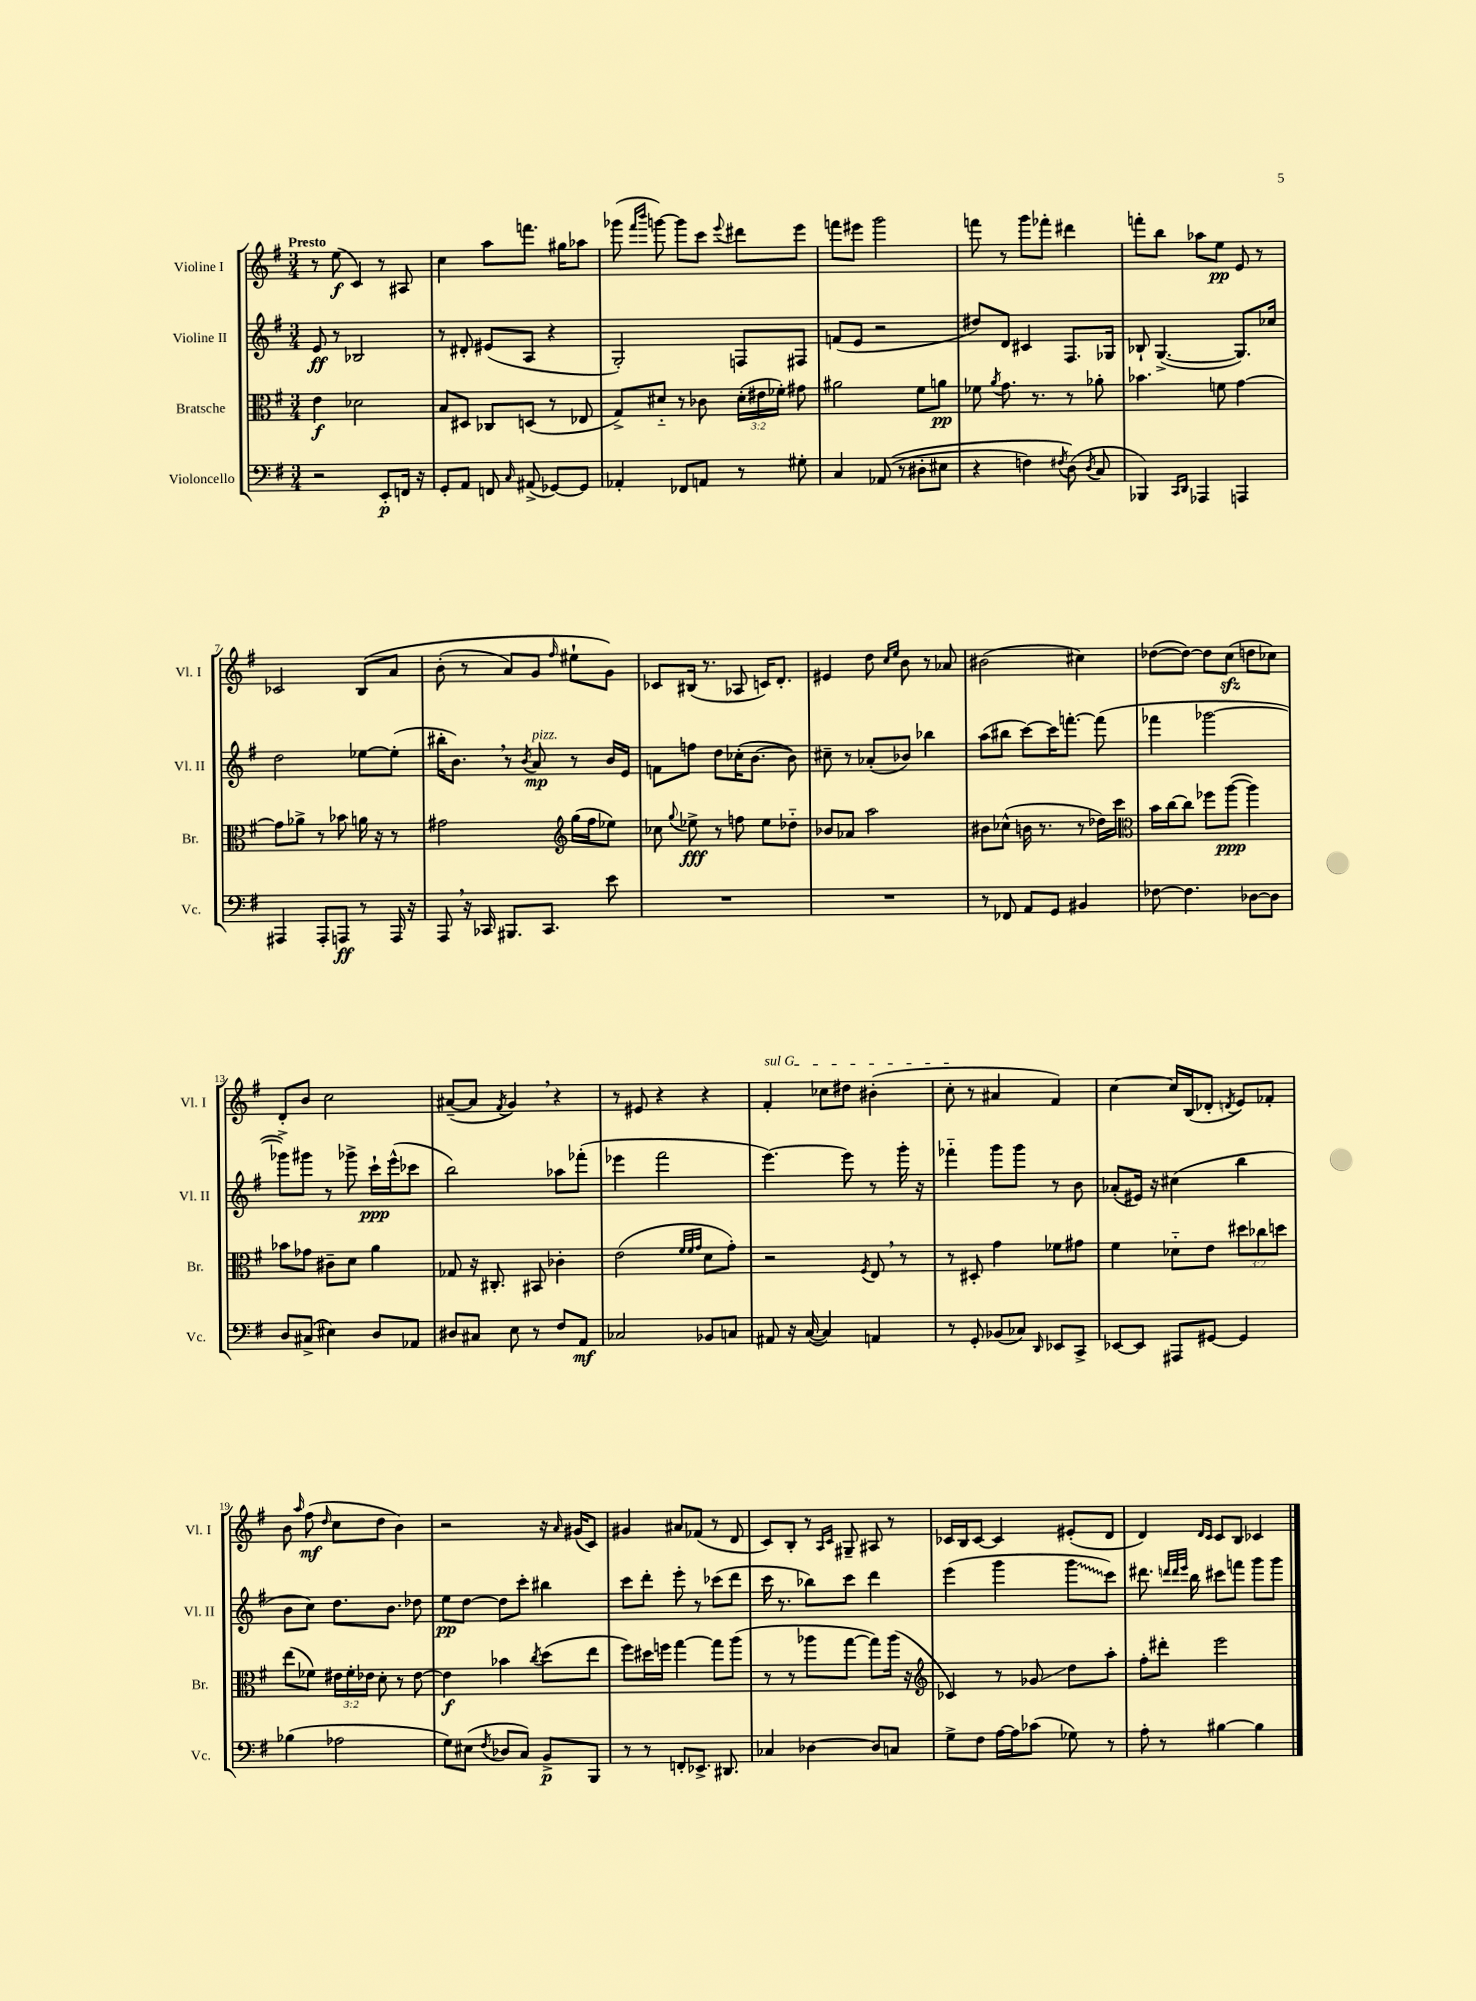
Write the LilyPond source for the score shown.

<<
\new StaffGroup <<
\new Staff = "s0" \with { instrumentName = "Violine I" shortInstrumentName = "Vl. I" } {
    \clef treble \key g \major \numericTimeSignature \time 3/4 \tempo "Presto"
    \autoBeamOff r8 e''8\f( c'4) r8 ais8 |
    c''4 a''8[ f'''8.] gis''16[ aes''8] |
    ges'''8( \grace { fis'''16[ b'''16] } g'''8~) g'''8[ c'''8] \appoggiatura { e'''8 } dis'''8[ e'''8] |
    f'''8[ eis'''8] g'''2 |
    f'''8 r8 g'''8[ fes'''8]-. dis'''4 |
    f'''8[-. b''8] aes''8[ e''8]\pp e'8 r8 |
    ces'2 b8[\( a'8] |
    b'8-.( r8 a'8[) g'8] \grace { fis''16 } eis''8[-! g'8]\) |
    ces'8[ bis16]( r8. aes8 c'16[) d'8.]-. |
    eis'4 d''8 \grace { c''16[ e''16] } b'8 r8 aes'8 |
    bis'2( cis''4) |
    des''8[~( des''8]~) des''8[ c''8]\sfz( d''8[ ces''8]) |
    d'8[-. b'8] c''2 |
    ais'8[~--( ais'8] \acciaccatura { fis'8 } g'4) \breathe r4 |
    r8 eis'8 r4 r4 |
    \once \override TextSpanner.bound-details.left.text = \markup { \italic "sul G" } fis'4-.\startTextSpan ces''8[ dis''8] bis'4-.( |
    c''8-.\stopTextSpan r8 ais'4 fis'4) |
    c''4~ c''16[ b16( des'8]-. \acciaccatura { d'8 } e'8[) fes'8]-. |
    b'8 \grace { a''16 } fis''8\mf( \grace { d''16 } c''8[ d''8] b'4) |
    r2 r16 \grace { a'16 } gis'16[( c'8]) |
    gis'4 ais'8[ fes'8]( r8 d'8 |
    c'8[) b8]-. r8 \grace { a16[ c'16] } gis8-- ais8 r8 |
    ces'16[ b16 ces'8]~ ces'4 eis'8[-.( d'8] |
    d'4) \grace { d'16[ c'16] } c'8[ b8] ces'4 \bar "|." |
}
\new Staff = "s1" \with { instrumentName = "Violine II" shortInstrumentName = "Vl. II" } {
    \clef treble \key g \major \numericTimeSignature \time 3/4
    \autoBeamOff e'8\ff r8 bes2 |
    r8 dis'8-. eis'8[( a8] r4 |
    g2-.) f8[ fis8] |
    f'8[( e'8] r2 |
    dis''8[) d'8] cis'4 fis8.[ ges16] |
    bes8-! g4.~->( g8.[) ces''16] |
    d''2 ees''8[~ ees''8]-.( |
    bis''16[-. b'8.]) \breathe r8 \acciaccatura { b'8 } a'8\mp^\markup { \italic "pizz." } r8 b'16[ e'16] |
    f'8[ f''8] d''8[ ces''16-.( b'8.]~ b'8) |
    cis''8-- r8 aes'8[-.( bes'8]) bes''4 |
    a''8[( bis''8] c'''8[~) c'''16 f'''8.]~-. f'''8( |
    fes'''4 ges'''2~ |
    ges'''8[->) gis'''8] r8 ges'''8-> c'''16[-!\ppp e'''16-^( ces'''8] |
    b''2) aes''8[ fes'''8]-.( |
    ees'''4 fis'''2 |
    e'''4.~) e'''8 r8 g'''16-. r16 |
    fes'''4-_ g'''8[ g'''8] r8 b'8 |
    aes'8[-.( eis'16]) r16 cis''4( b''4 |
    b'8[ c''8]) d''8.[ b'8.] des''8 |
    e''8[\pp d''8]~ d''8[ c'''8]-. bis''4 |
    c'''8[ d'''8]-. e'''8-. r8 ces'''8[( d'''8] |
    c'''16 r8. bes''8[) c'''8] d'''4 |
    e'''4( g'''4 \once \override Glissando.style = #'zigzag g'''8[\glissando c'''8]) |
    dis'''8. \grace { d'''32[ d'''32 e'''32] } b''16 cis'''8[ f'''8] g'''8[ g'''8] \bar "|." |
}
\new Staff = "s2" \with { instrumentName = "Bratsche" shortInstrumentName = "Br." } {
    \clef alto \key g \major \numericTimeSignature \time 3/4 \override Staff.TupletNumber.text = #tuplet-number::calc-fraction-text
    \autoBeamOff e'4\f des'2 |
    b8[ dis8] ces8[ d8]( r8 ees8 |
    g8[->) dis'8]-_ r8 ces'8 \tuplet 3/2 { dis'16[-.( eis'16 fes'16]-.) } gis'8 |
    ais'2 fis'8[ a'8]\pp |
    fes'8 \acciaccatura { a'8 } g'8. r8. r8 aes'8-. |
    bes'4. f'8 g'4~ |
    g'8[ aes'8]-> r8 bes'8 a'16 r16 r8 |
    gis'2 \clef treble g''16[( fis''16 ees''8]) |
    ces''8 \appoggiatura { g''8 } ees''8->\fff r8 f''8 ees''8[ des''8]-_ |
    bes'8[ aes'8] a''2 |
    bis'8[ ces''8]-^( b'16 r8. r8 des''16[) c'''16] |
    \clef alto b'16[ c''16~ c''8] fes''8[ a''8]~\ppp( a''4) |
    bes'8[ ges'8] cis'8[-- d'8] a'4 |
    ges8 r16 cis8.-. bis,8 ces'4-. |
    e'2( \grace { fis'32[ fis'32 g'32] } d'8[ g'8]-.) |
    r2 \acciaccatura { fis8 } e8 \breathe r8 |
    r8 dis8-. g'4 fes'8[ gis'8] |
    fis'4 des'8[-_ e'8] \tuplet 3/2 { dis''8[ ces''8 d''8] } |
    e''8[( fes'8]) \tuplet 3/2 { eis'16[ fes'16-. ees'16] } d'8-. r8 ees'8~ |
    ees'4\f bes'4 \acciaccatura { c''8 } d''8[( e''8] |
    fis''8[) dis''16 f''16] g''4~ g''8[ a''8]( |
    r8 r8 aes''8[ g''8]~ g''8[) aes''16]( r16 |
    \clef treble ces'4) r8 ges'8\glissando d''8[ a''8]-. |
    fis''8[-. dis'''8]-. e'''2 \bar "|." |
}
\new Staff = "s3" \with { instrumentName = "Violoncello" shortInstrumentName = "Vc." } {
    \clef bass \key g \major \numericTimeSignature \time 3/4
    \autoBeamOff r2 e,8[-.\p f,16] r16 |
    g,8[-. a,8] f,8 \grace { c16 } ais,8->( ges,8[~) ges,8] |
    aes,4-. fes,8[ a,8] r8 gis8-. |
    c4 aes,8(\( r8 dis8[-. eis8] |
    r4 f4) \acciaccatura { fis8 } d8(\) \acciaccatura { d8 } c8 |
    bes,,4) \grace { c,16[ d,16] } aes,,4 a,,4 |
    ais,,4 ais,,8[-. a,,8]\ff r8 a,,16 r16 |
    a,,8 \breathe r16 ces,16 bis,,8.[ ces,8.] e'8 |
    R2. |
    R2. |
    r8 fes,8 a,8[ g,8] bis,4 |
    fes8~ fes4. des8[~ des8] |
    d8[ cis8]->( eis4) d8[ aes,8] |
    dis8[ cis8] e8 r8 fis8[ a,8]\mf |
    ces2 bes,8[ c8] |
    ais,8 r16 c16~( c4) a,4 |
    r8 g,8-. bes,8[( ces8]) \grace { d,16 } ees,8[ c,8]-> |
    ees,8[~ ees,8] ais,,8[ gis,8]~ gis,4 |
    bes4( aes2 |
    g8[) eis8]( \acciaccatura { fis8 } des8[ c8]) b,8[->\p b,,8] |
    r8 r8 f,8[-. ees,8.]-> dis,8. |
    ces4 des4~ des8[ c8] |
    g8[-> fis8] a16[~ a16 ces'8]( ges8) r8 |
    a8-. r8 bis4~ bis4 \bar "|." |
}
>>
>>
